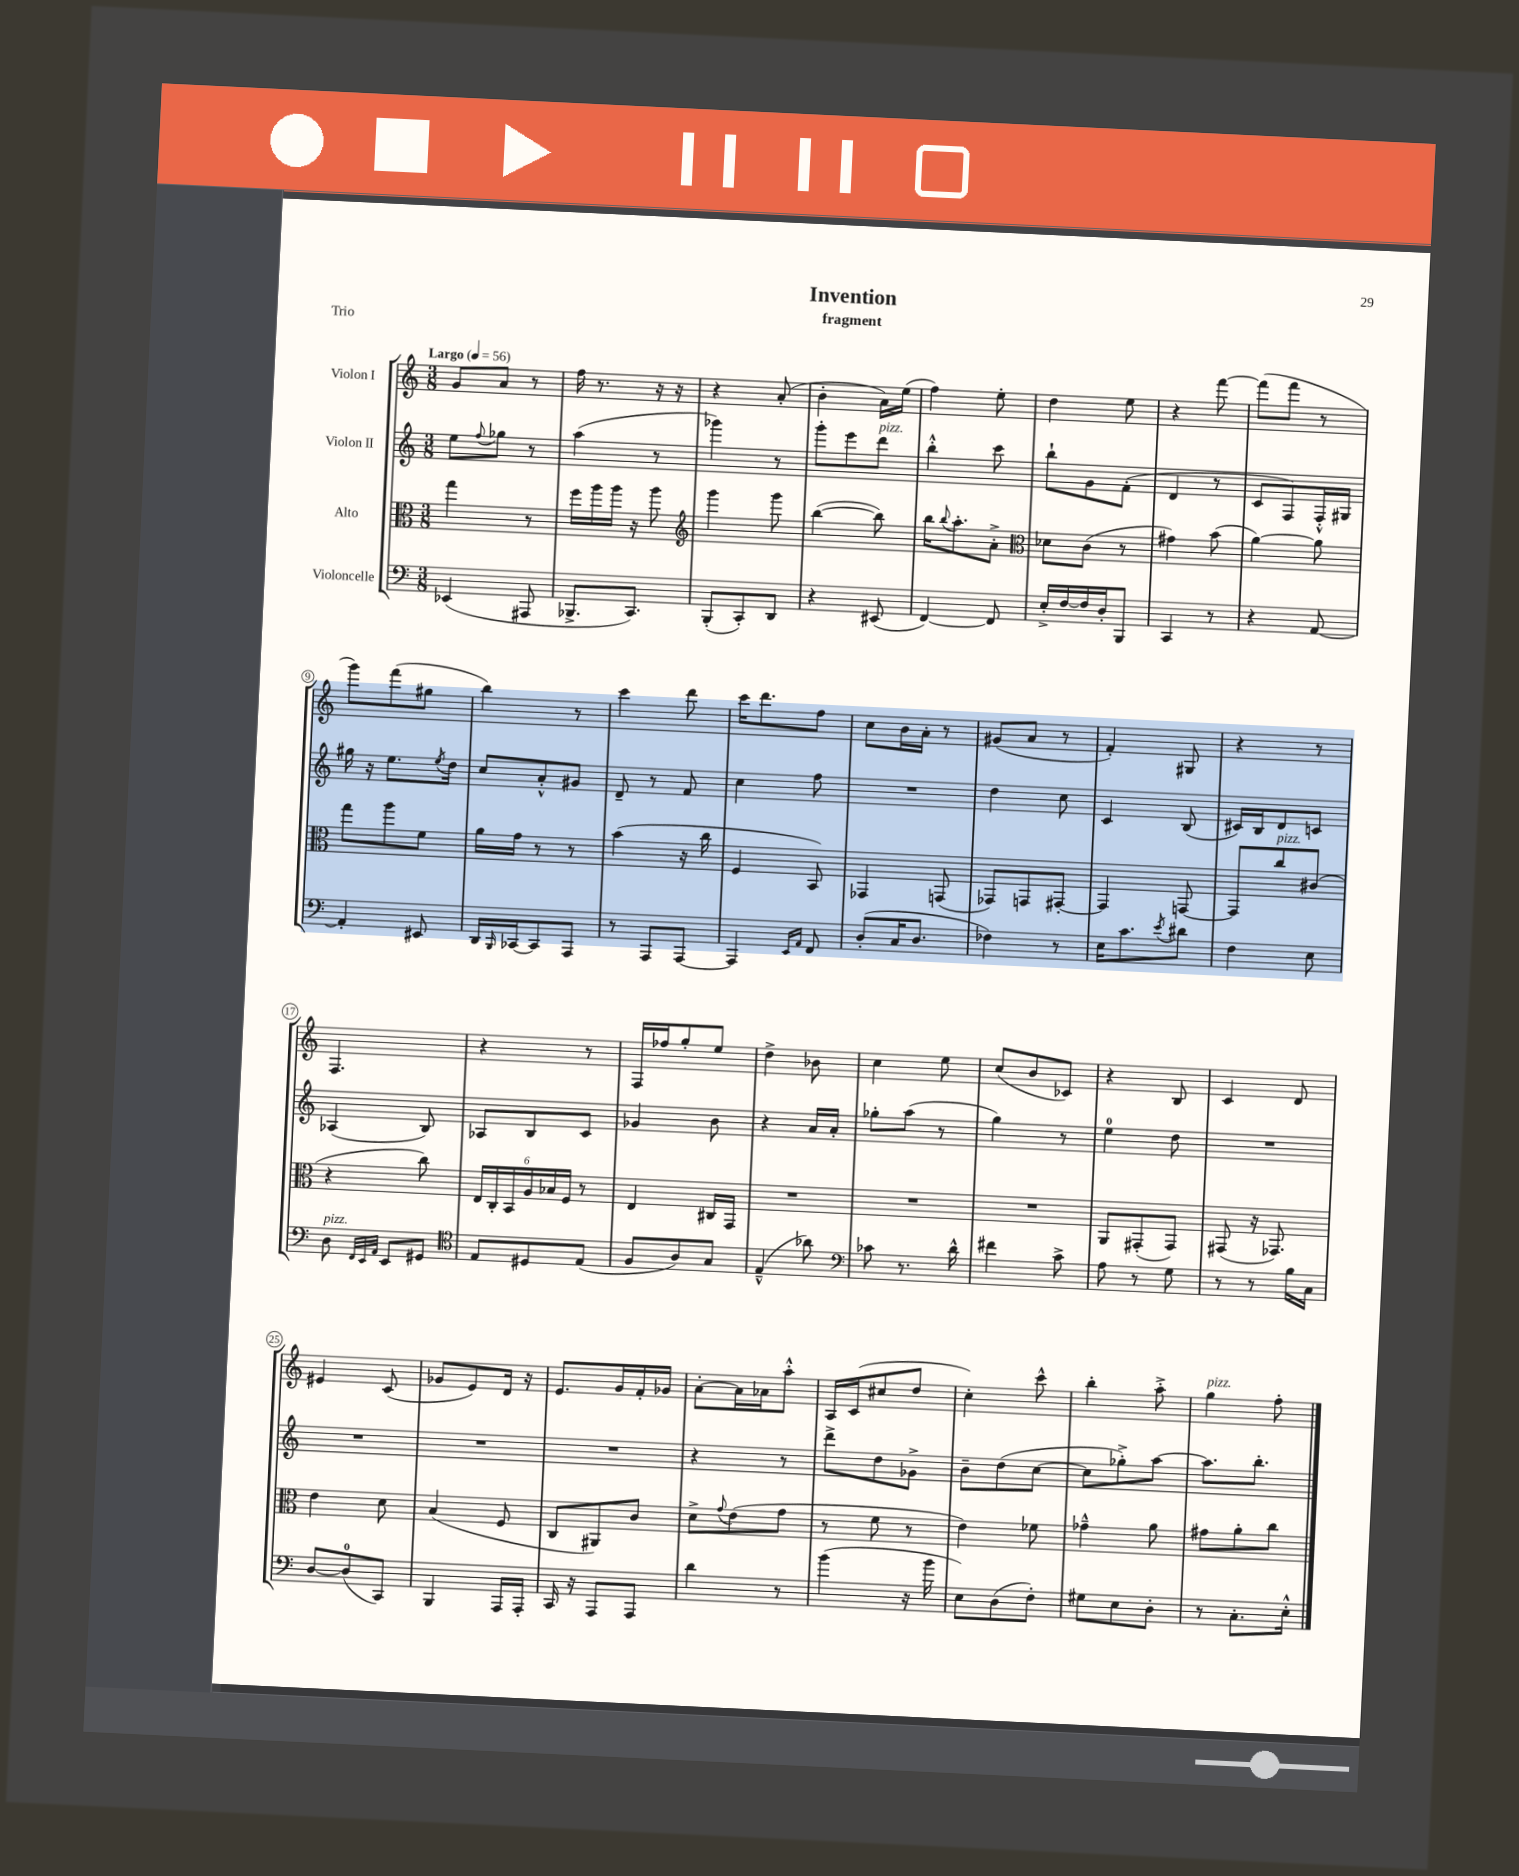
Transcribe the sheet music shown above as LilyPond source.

\header { title = "Invention" subtitle = "fragment" piece = "Trio" }
<<
\new StaffGroup <<
\new Staff = "s0" \with { instrumentName = "Violon I" } {
    \clef treble \key c \major \numericTimeSignature \time 3/8 \tempo "Largo" 4 = 56
    g'8 a'8 r8 |
    f''16 r8. r16 r16 |
    r4 a'8-.( |
    b'4-. a'16) e''16( |
    f''4) e''8-. |
    d''4 e''8 |
    r4 f'''8~ |
    f'''8( f'''8 r8 |
    g'''8) f'''8( gis''8 |
    b''4) r8 |
    c'''4 d'''8 |
    c'''16 d'''8. f''8 |
    c''8 b'16 a'16-. r8 |
    gis'8( a'8 r8 |
    f'4-.) gis8 |
    r4 r8 |
    f4. |
    r4 r8 |
    f16 fes''16 g''8-. e''8 |
    d''4-> bes'8 |
    c''4 e''8 |
    c''8( b'8 ces'8) |
    r4 b8 |
    c'4 d'8 |
    eis'4 c'8( |
    ges'8 e'8) d'16 r16 |
    e'8. g'16 f'16-. ges'16 |
    a'8~-. a'16 aes'16 a''8-.-^ |
    a16 c'16( cis''8 d''8 |
    c''4-.) c'''8-^ |
    b''4-. a''8-.-> |
    g''4^\markup { \italic "pizz." } f''8-. \bar "|." |
}
\new Staff = "s1" \with { instrumentName = "Violon II" } {
    \clef treble \key c \major \numericTimeSignature \time 3/8
    e''8 \appoggiatura { f''8 } ges''8 r8 |
    a''4( r8 |
    ges'''4) r8 |
    g'''8-. e'''8 d'''8^\markup { \italic "pizz." } |
    b''4-.-^ c'''8 |
    b''8-! g'8 f'8-.( |
    d'4 r8 |
    c'8 f8) f16-.-^ gis16 |
    gis''16 r16 e''8. \acciaccatura { e''8 } d''16 |
    c''8 a'8-.-^ gis'8 |
    d'8-- r8 f'8 |
    c''4 f''8 |
    R4. |
    d''4 c''8 |
    c'4 b8( |
    cis'16) b16 d'8 c'8 |
    aes4( b8) |
    aes8 b8 c'8 |
    ges'4 b'8 |
    r4 a'16 a'16-. |
    ges''8-. a''8( r8 |
    g''4) r8 |
    e''4-0 d''8 |
    R4. |
    R4. |
    R4. |
    R4. |
    r4 r8 |
    d'''8-> d''8 ges'8-> |
    b'8-- d''8( c''8~ |
    c''8 ges''8-.->) a''8~ |
    a''8. b''8.-. \bar "|." |
}
\new Staff = "s2" \with { instrumentName = "Alto" } {
    \clef alto \key c \major \numericTimeSignature \time 3/8
    g''4 r8 |
    f''16 a''16 a''16 r16 a''8 |
    \clef treble g'''4 g'''8 |
    b''4~( b''8) |
    b''16 \appoggiatura { b''8 } a''8.-. a'8-.-> |
    \clef alto des'8 c'8( r8 |
    gis'4) b'8( |
    a'4~) a'8 |
    g''8 a''8 f'8 |
    a'16 g'16 r8 r8 |
    b'4( r16 c''16 |
    f4 b,8) |
    ges,4 g,8( |
    ges,8) g,8 gis,8~-. |
    gis,4 g,8~ |
    g,8 c''8^\markup { \italic "pizz." } cis'8( |
    r4 c''8) |
    \tuplet 6/4 { e16 c16-. b,16 a16 bes16 f16 } r8 |
    e4 cis16 g,16 |
    R4. |
    R4. |
    R4. |
    a,8 gis,8-.( gis,8) |
    gis,8( r16 ges,8.) |
    e'4 d'8 |
    b4( f8 |
    c8 ais,8) c'8 |
    d'8-> \appoggiatura { g'8 } e'8( g'8 |
    r8 f'8 r8 |
    e'4) fes'8 |
    ges'4---^ a'8 |
    gis'8 a'8-. c''8 \bar "|." |
}
\new Staff = "s3" \with { instrumentName = "Violoncelle" } {
    \clef bass \key c \major \numericTimeSignature \time 3/8
    ees,4( ais,,8 |
    bes,,8.-> c,8.) |
    b,,8-.( c,8-.) d,8 |
    r4 eis,8( |
    f,4~) f,8 |
    e16-.-> f16~ f16 d16-. b,,8 |
    c,4 r8 |
    r4 a,8~ |
    a,4-. eis,8 |
    d,16 \grace { b,,16 } ces,16~ ces,8 a,,8 |
    r8 a,,8 a,,8~ |
    a,,4 \grace { e,16 a,16 } f,8 |
    d8-.( c16 d8. |
    fes4) r8 |
    e16 c'8. \acciaccatura { e'8 } dis'8 |
    f4 e8 |
    d8^\markup { \italic "pizz." } \grace { f,32 e,32 a,32 } e,8 gis,8 |
    \clef tenor e8 dis8 e8( |
    f8 a8) g8 |
    e4---^( aes'8) |
    \clef bass ces'8 r8. d'16-^ |
    fis'4 c'8-> |
    a8 r8 g8 |
    r8 r8 b16 c16 |
    d8~ d8-0( c,8) |
    b,,4 a,,16 a,,16-. |
    c,16 r16 a,,8 a,,8 |
    d'4 r8 |
    b'4( r16 b'16 |
    e8) d8( f8-.) |
    gis8 e8 d8-. |
    r8 c8.-. e16-.-^ \bar "|." |
}
>>
>>
\layout { \context { \Score \override BarNumber.stencil = #(make-stencil-circler 0.1 0.3 ly:text-interface::print) } }
